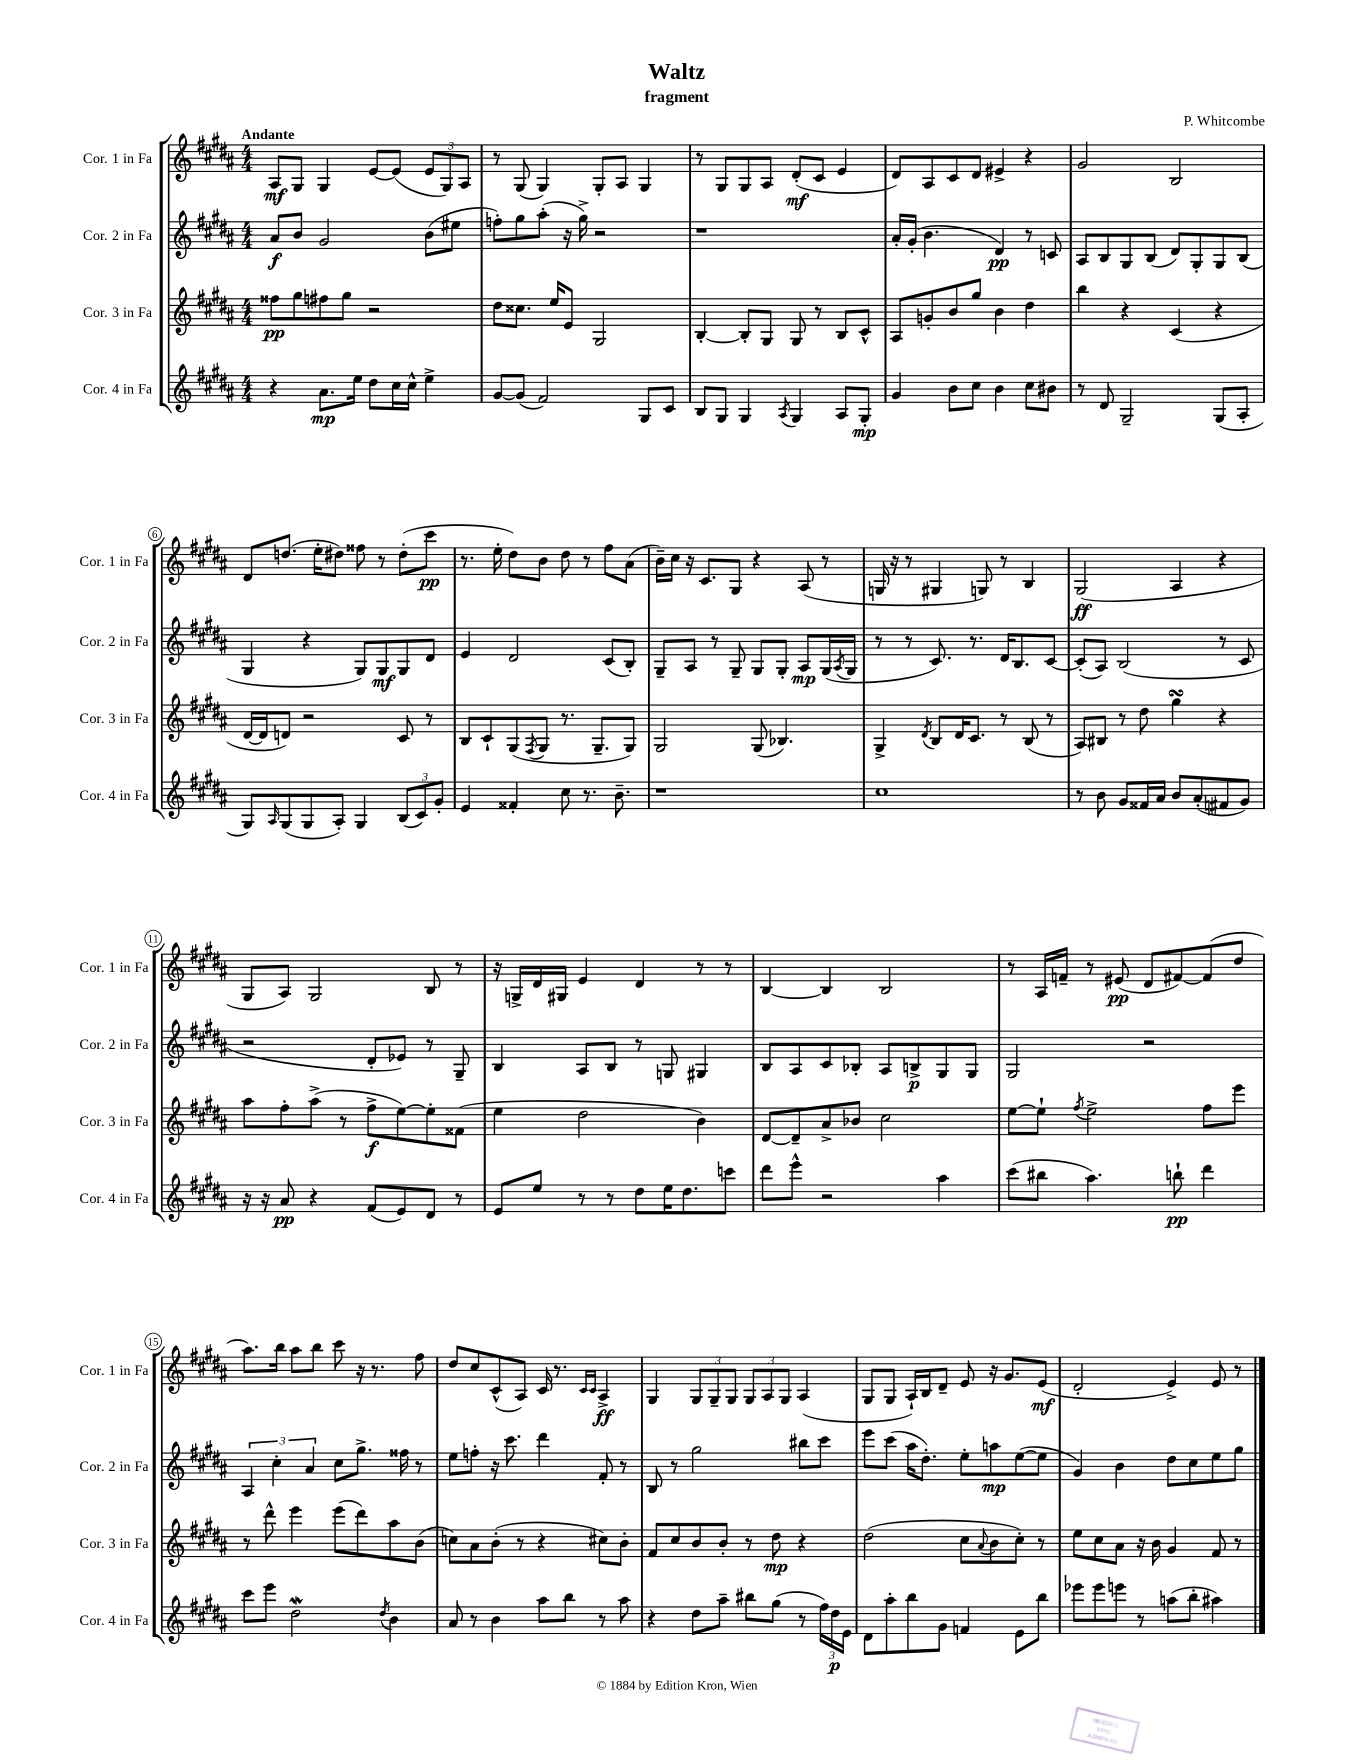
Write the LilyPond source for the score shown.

\header { title = "Waltz" composer = "P. Whitcombe" subtitle = "fragment" }
<<
\new StaffGroup <<
\new Staff = "s0" \with { instrumentName = "Cor. 1 in Fa" shortInstrumentName = "Cor. 1 in Fa" } {
    \clef treble \key b \major \numericTimeSignature \time 4/4 \tempo "Andante"
    ais8\mf gis8 gis4 e'8~ e'8( \tuplet 3/2 { e'8 gis8) ais8 } |
    r8 gis8( gis4) gis8-. ais8 gis4 |
    r8 gis8 gis8 ais8 dis'8-.\mf( cis'8 e'4 |
    dis'8) ais8 cis'8 dis'8 eis'4-> r4 |
    gis'2 b2 |
    dis'8 d''8.( e''16-. dis''8) fisis''8 r8 dis''8-.( cis'''8\pp |
    r8. e''16-. dis''8) b'8 dis''8 r8 fis''8 ais'8( |
    b'16--) cis''16 r16 cis'8. gis8 r4 ais8( r8 |
    g16 r16 r8 gis4 g8) r8 b4 |
    gis2\ff( ais4 r4 |
    gis8 ais8) gis2 b8 r8 |
    r16 g16-> dis'16 gis16 e'4 dis'4 r8 r8 |
    b4~ b4 b2 |
    r8 ais16 f'16-- r8 eis'8\pp( dis'8 fis'8~) fis'8( dis''8 |
    ais''8.) b''16 ais''8 b''8 cis'''8 r16 r8. fis''8 |
    dis''8 cis''8 cis'8-^( ais8) cis'16 r8. \grace { cis'16 cis'16 } ais4->\ff |
    gis4 \tuplet 3/2 { gis8 gis8-- gis8 } \tuplet 3/2 { gis8 ais8 gis8 } ais4( |
    gis8 gis8 ais16-!) b16 dis'8-- e'8 r16 gis'8. e'8\mf( |
    dis'2-. e'4->) e'8 r8 \bar "|." |
}
\new Staff = "s1" \with { instrumentName = "Cor. 2 in Fa" shortInstrumentName = "Cor. 2 in Fa" } {
    \clef treble \key b \major \numericTimeSignature \time 4/4
    ais'8\f b'8 gis'2 b'8( eis''8 |
    f''8-.) gis''8 ais''8-.( r16 gis''16->) r2 |
    r1 |
    ais'16-. gis'16-.( b'4. dis'4\pp) r8 c'8 |
    ais8 b8 gis8 b8( dis'8) gis8-. gis8 b8( |
    gis4 r4 gis8) gis8\mf gis8 dis'8 |
    e'4 dis'2 cis'8( b8-.) |
    gis8-- ais8 r8 gis8-- gis8 gis8-. ais8\mp gis16( \acciaccatura { ais8 } gis16 |
    r8 r8 cis'8.) r8. dis'16 b8. cis'8~ |
    cis'8-.( ais8) b2( r8 cis'8 |
    r2 dis'8-. ees'8) r8 gis8-- |
    b4 ais8 b8 r8 g8 gis4 |
    b8 ais8 cis'8 bes8-. ais8 b8->\p gis8 gis8 |
    gis2 r2 |
    \tuplet 3/2 { ais4 cis''4-. ais'4 } cis''8 gis''8.-> fisis''16 r8 |
    e''8 f''8-. r16 cis'''8. dis'''4 fis'8-. r8 |
    b8 r8 gis''2 bis''8 cis'''8 |
    e'''8 cis'''8( ais''16 dis''8.-.) e''8-. a''8\mp e''8~( e''8 |
    gis'4) b'4 dis''8 cis''8 e''8 gis''8 \bar "|." |
}
\new Staff = "s2" \with { instrumentName = "Cor. 3 in Fa" shortInstrumentName = "Cor. 3 in Fa" } {
    \clef treble \key b \major \numericTimeSignature \time 4/4
    fisis''8\pp gis''8 fis''8 gis''8 r2 |
    dis''8 cisis''8. e''16 e'8 gis2 |
    b4~-. b8-. gis8 gis8 r8 b8 cis'8-^ |
    ais8 g'8-. b'8 gis''8 b'4 dis''4 |
    b''4 r4 cis'4( r4 |
    dis'16~ dis'16 d'8) r2 cis'8 r8 |
    b8 cis'8-! gis8( \acciaccatura { fis8 } gis8 r8. gis8.-- gis8) |
    gis2 gis8( bes4.) |
    gis4-> \acciaccatura { dis'8 } b8 dis'16 cis'8. r8 b8( r8 |
    ais8) bis8 r8 dis''8 gis''4\turn r4 |
    ais''8 fis''8-. ais''8->( r8 fis''8->\f e''8~) e''8-. fisis'8( |
    e''4 dis''2 b'4) |
    dis'8~ dis'8-- ais'8-> bes'8 cis''2 |
    e''8~ e''8-! \acciaccatura { fis''8 } e''2-> fis''8 e'''8 |
    r8 dis'''8-^ e'''4 e'''8( dis'''8) ais''8 b'8( |
    c''8) ais'8 b'8-.( r8 r4 cis''8) b'8-. |
    fis'8 cis''8 b'8 b'8-. r8 dis''8\mp r4 |
    dis''2( cis''8 \appoggiatura { ais'8 } b'8 cis''8-.) r8 |
    e''8 cis''8 ais'8 r16 b'16 gis'4 fis'8 r8 \bar "|." |
}
\new Staff = "s3" \with { instrumentName = "Cor. 4 in Fa" shortInstrumentName = "Cor. 4 in Fa" } {
    \clef treble \key b \major \numericTimeSignature \time 4/4
    r4 ais'8.\mp e''16 dis''8 cis''16 cis''16-^ e''4-> |
    gis'8~ gis'8( fis'2) gis8 cis'8 |
    b8 gis8 gis4 \acciaccatura { ais8 } gis4 ais8 gis8-.\mp |
    gis'4 b'8 cis''8 b'4 cis''8 bis'8 |
    r8 dis'8 gis2-- gis8( ais8-. |
    gis8) \grace { ais16 } gis8( gis8 ais8-.) gis4 \tuplet 3/2 { b8( cis'8) gis'8-. } |
    e'4 fisis'4-. cis''8 r8. b'8.-- |
    r1 |
    cis''1 |
    r8 b'8 gis'8 fisis'16 ais'16 b'8 ais'8-.( fis'8 gis'8) |
    r16 r16 ais'8\pp r4 fis'8( e'8) dis'8 r8 |
    e'8 e''8 r8 r8 dis''8 e''16 dis''8. c'''8 |
    dis'''8 e'''8-^ r2 ais''4 |
    cis'''8( bis''8 ais''4.) b''8-!\pp dis'''4 |
    cis'''8 e'''8 dis''2\mordent \acciaccatura { dis''8 } b'4 |
    ais'8 r8 b'4 ais''8 b''8 r8 ais''8 |
    r4 dis''8 ais''8-- bis''8 gis''8( r8 \tuplet 3/2 { fis''16) dis''16\p e'16 } |
    dis'8 ais''8-. b''8 gis'8 f'4 e'8 b''8 |
    ees'''8 ees'''8 e'''8 r8 a''8( b''8-. ais''4) \bar "|." |
}
>>
>>
\layout { \context { \Score \override BarNumber.stencil = #(make-stencil-circler 0.1 0.3 ly:text-interface::print) } }
